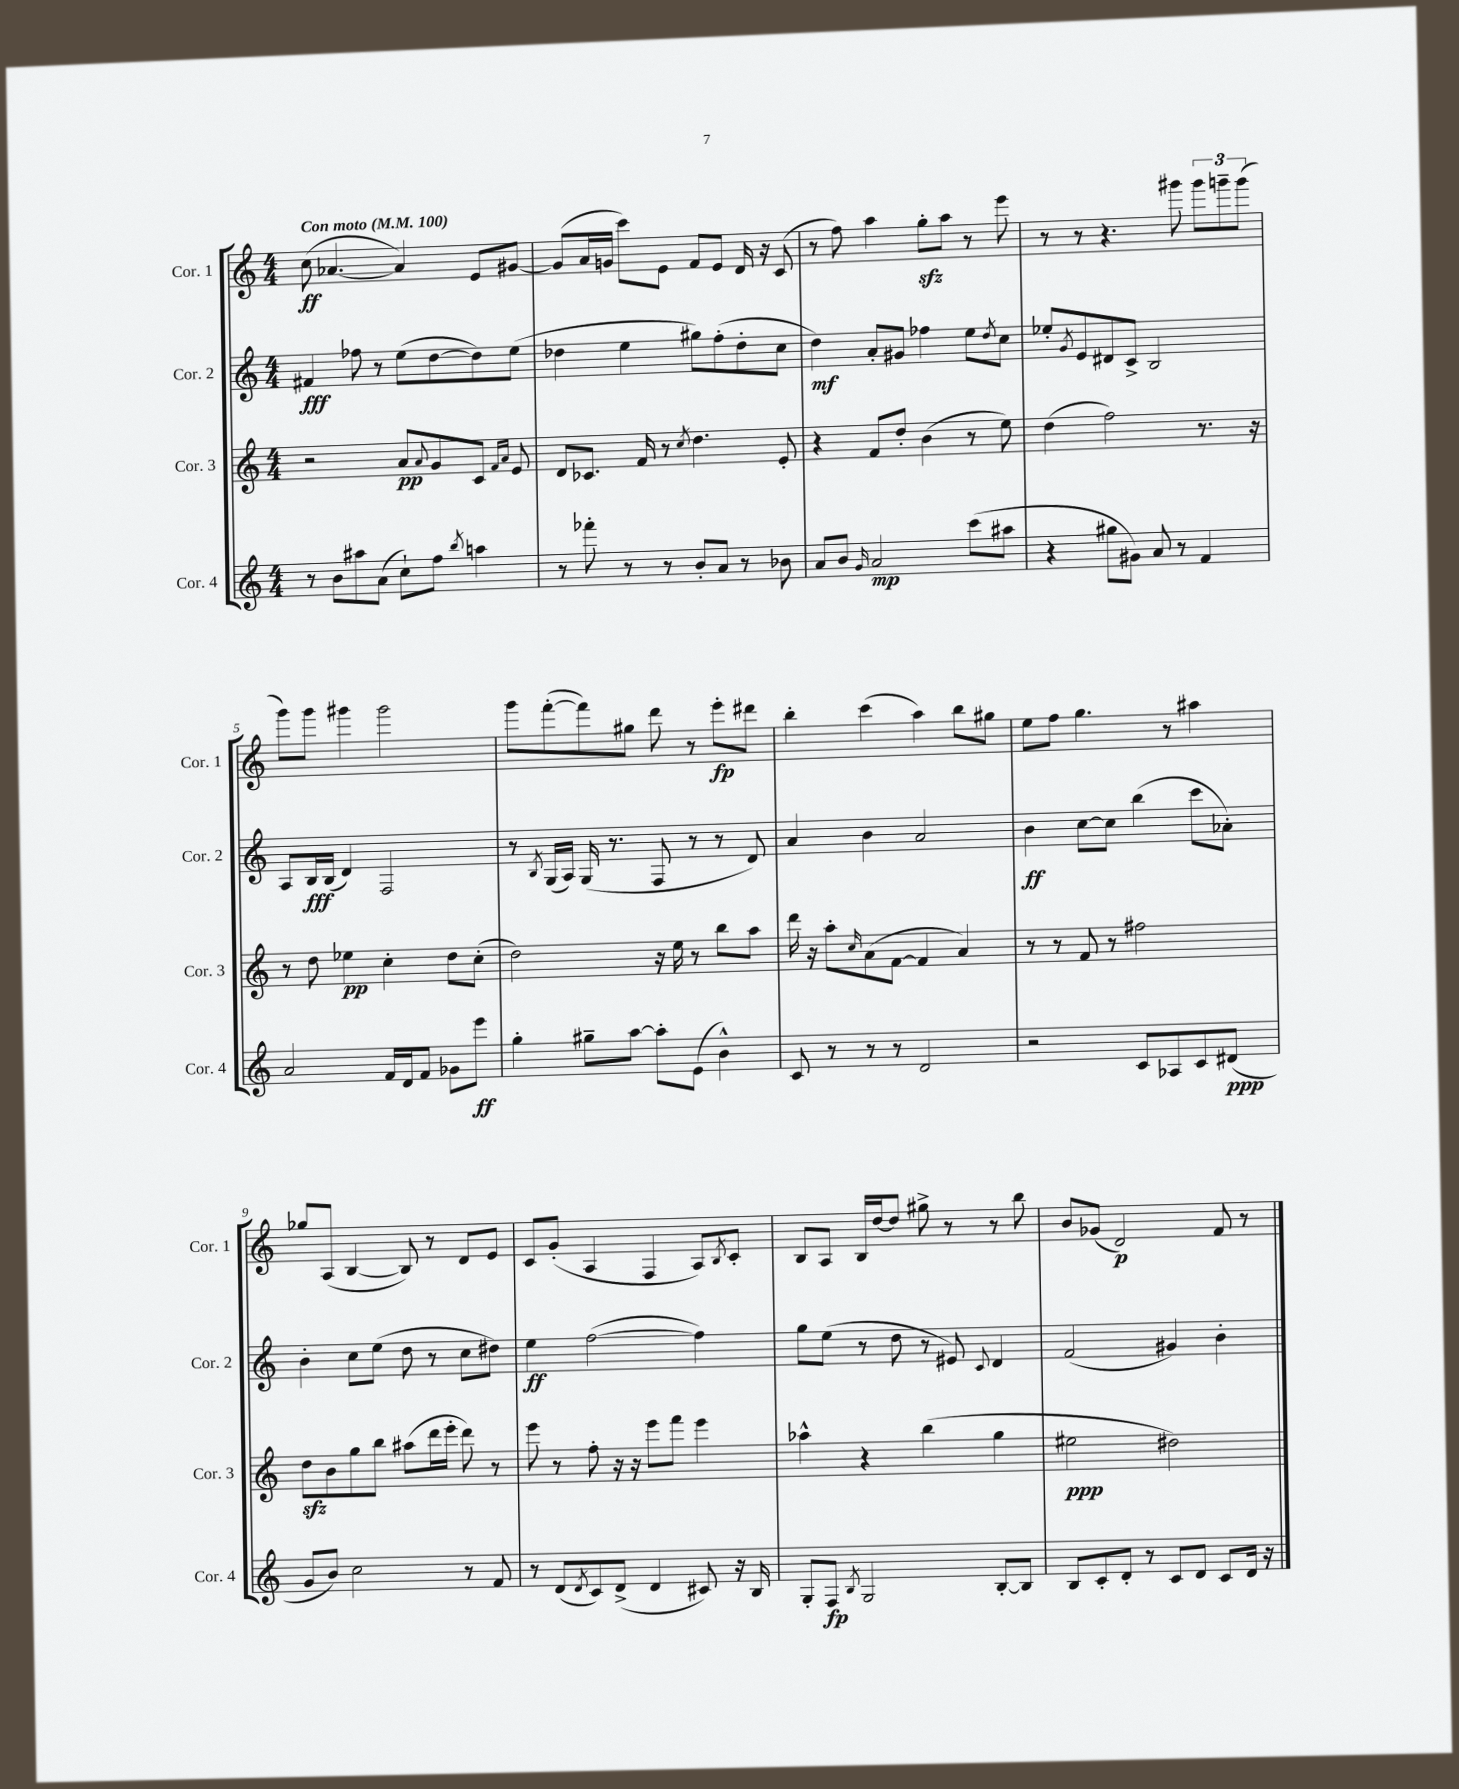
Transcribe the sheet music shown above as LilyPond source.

<<
\new StaffGroup <<
\new Staff = "s0" \with { instrumentName = "Cor. 1" shortInstrumentName = "Cor. 1" } {
    \clef treble \key c \major \numericTimeSignature \time 4/4 \tempo "Con moto" 4 = 100
    c''8\ff( aes'4.~ aes'4) e'8 gis'8~ |
    gis'8( a'16 g'16 c'''8) e'8 f'8 e'8 d'16 r16 c'8( |
    r8 f''8) a''4 g''8-.\sfz a''8 r8 e'''8 |
    r8 r8 r4. gis'''8 \tuplet 3/2 { gis'''8 g'''8-- g'''8( } |
    g'''8) g'''8 gis'''4 gis'''2 |
    g'''8 f'''8~-.( f'''8) gis''8 d'''8 r8 e'''8-.\fp dis'''8 |
    b''4-. c'''4( a''4) b''8 gis''8 |
    e''8 f''8 g''4. r8 ais''4 |
    ges''8 a8( b4~ b8) r8 d'8 e'8 |
    c'8 g'8-.( a4 f4 a8) \acciaccatura { b8 } c'8-. |
    b8 a8 b16 d''16~ d''8 gis''8-> r8 r8 b''8 |
    b'8 ges'8( d'2\p) f'8 r8 \bar "|." |
}
\new Staff = "s1" \with { instrumentName = "Cor. 2" shortInstrumentName = "Cor. 2" } {
    \clef treble \key c \major \numericTimeSignature \time 4/4
    fis'4\fff fes''8 r8 e''8( d''8~ d''8) e''8( |
    des''4 e''4 gis''8) f''8-.( des''8-. c''8 |
    d''4\mf) a'8-. gis'8 fes''4 e''8 \acciaccatura { d''8 } c''8 |
    ees''8-. \acciaccatura { g'8 } e'8 dis'8 c'8-> b2 |
    a8 b16\fff b16( d'4) f2 |
    r8 \acciaccatura { b8 } g16( a16) g16( r8. f8 r8 r8 d'8) |
    a'4 b'4 a'2 |
    b'4\ff c''8~ c''8 b''4( c'''8 aes'8-.) |
    b'4-. c''8 e''8( d''8 r8 c''8 dis''8) |
    e''4\ff f''2~( f''4) |
    g''8 e''8( r8 d''8 r8 eis'8) \appoggiatura { c'8 } d'4 |
    f'2( gis'4) b'4-. \bar "|." |
}
\new Staff = "s2" \with { instrumentName = "Cor. 3" shortInstrumentName = "Cor. 3" } {
    \clef treble \key c \major \numericTimeSignature \time 4/4
    r2 a'8\pp \appoggiatura { a'8 } g'8 c'8 \grace { f'16 a'16 } e'8 |
    d'8 ces'8. f'16 r8 \acciaccatura { c''8 } d''4. e'8-. |
    r4 f'8 d''8-. b'4( r8 e''8) |
    d''4( f''2) r8. r16 |
    r8 d''8 ees''4\pp c''4-. d''8 c''8-.( |
    d''2) r16 e''16 r8 b''8 a''8 |
    d'''16 r16 a''8-. \grace { c''16 } a'8( f'8~ f'4 a'4) |
    r8 r8 f'8 r8 fis''2 |
    d''8\sfz b'8 g''8 b''8 ais''8( d'''16 e'''16-. d'''8) r8 |
    e'''8 r8 f''8-. r16 r16 e'''8 f'''8 e'''4 |
    aes''4-^ r4 b''4( g''4 |
    eis''2\ppp dis''2) \bar "|." |
}
\new Staff = "s3" \with { instrumentName = "Cor. 4" shortInstrumentName = "Cor. 4" } {
    \clef treble \key c \major \numericTimeSignature \time 4/4
    r8 b'8 ais''8 a'8( c''8-!) f''8 \acciaccatura { b''8 } a''4 |
    r8 fes'''8-. r8 r8 b'8-. a'8 r8 bes'8 |
    a'8 b'8 \grace { g'16 } a'2\mp c'''8( ais''8 |
    r4 gis''8 gis'8) a'8 r8 f'4 |
    a'2 f'16 d'16 f'8 ges'8 e'''8\ff |
    g''4-. gis''8-- a''8~ a''8-. e'8( b'4-^) |
    c'8 r8 r8 r8 d'2 |
    r2 c'8 aes8 c'8 dis'8\ppp( |
    g'8 b'8) c''2 r8 f'8 |
    r8 d'8( \acciaccatura { d'8 } c'8) d'8->( d'4 cis'8) r16 b16 |
    g8-. f8\fp \acciaccatura { b8 } g2 b8~-. b8 |
    b8 c'8-. d'8-. r8 c'8 d'8 c'8 d'16 r16 \bar "|." |
}
>>
>>
